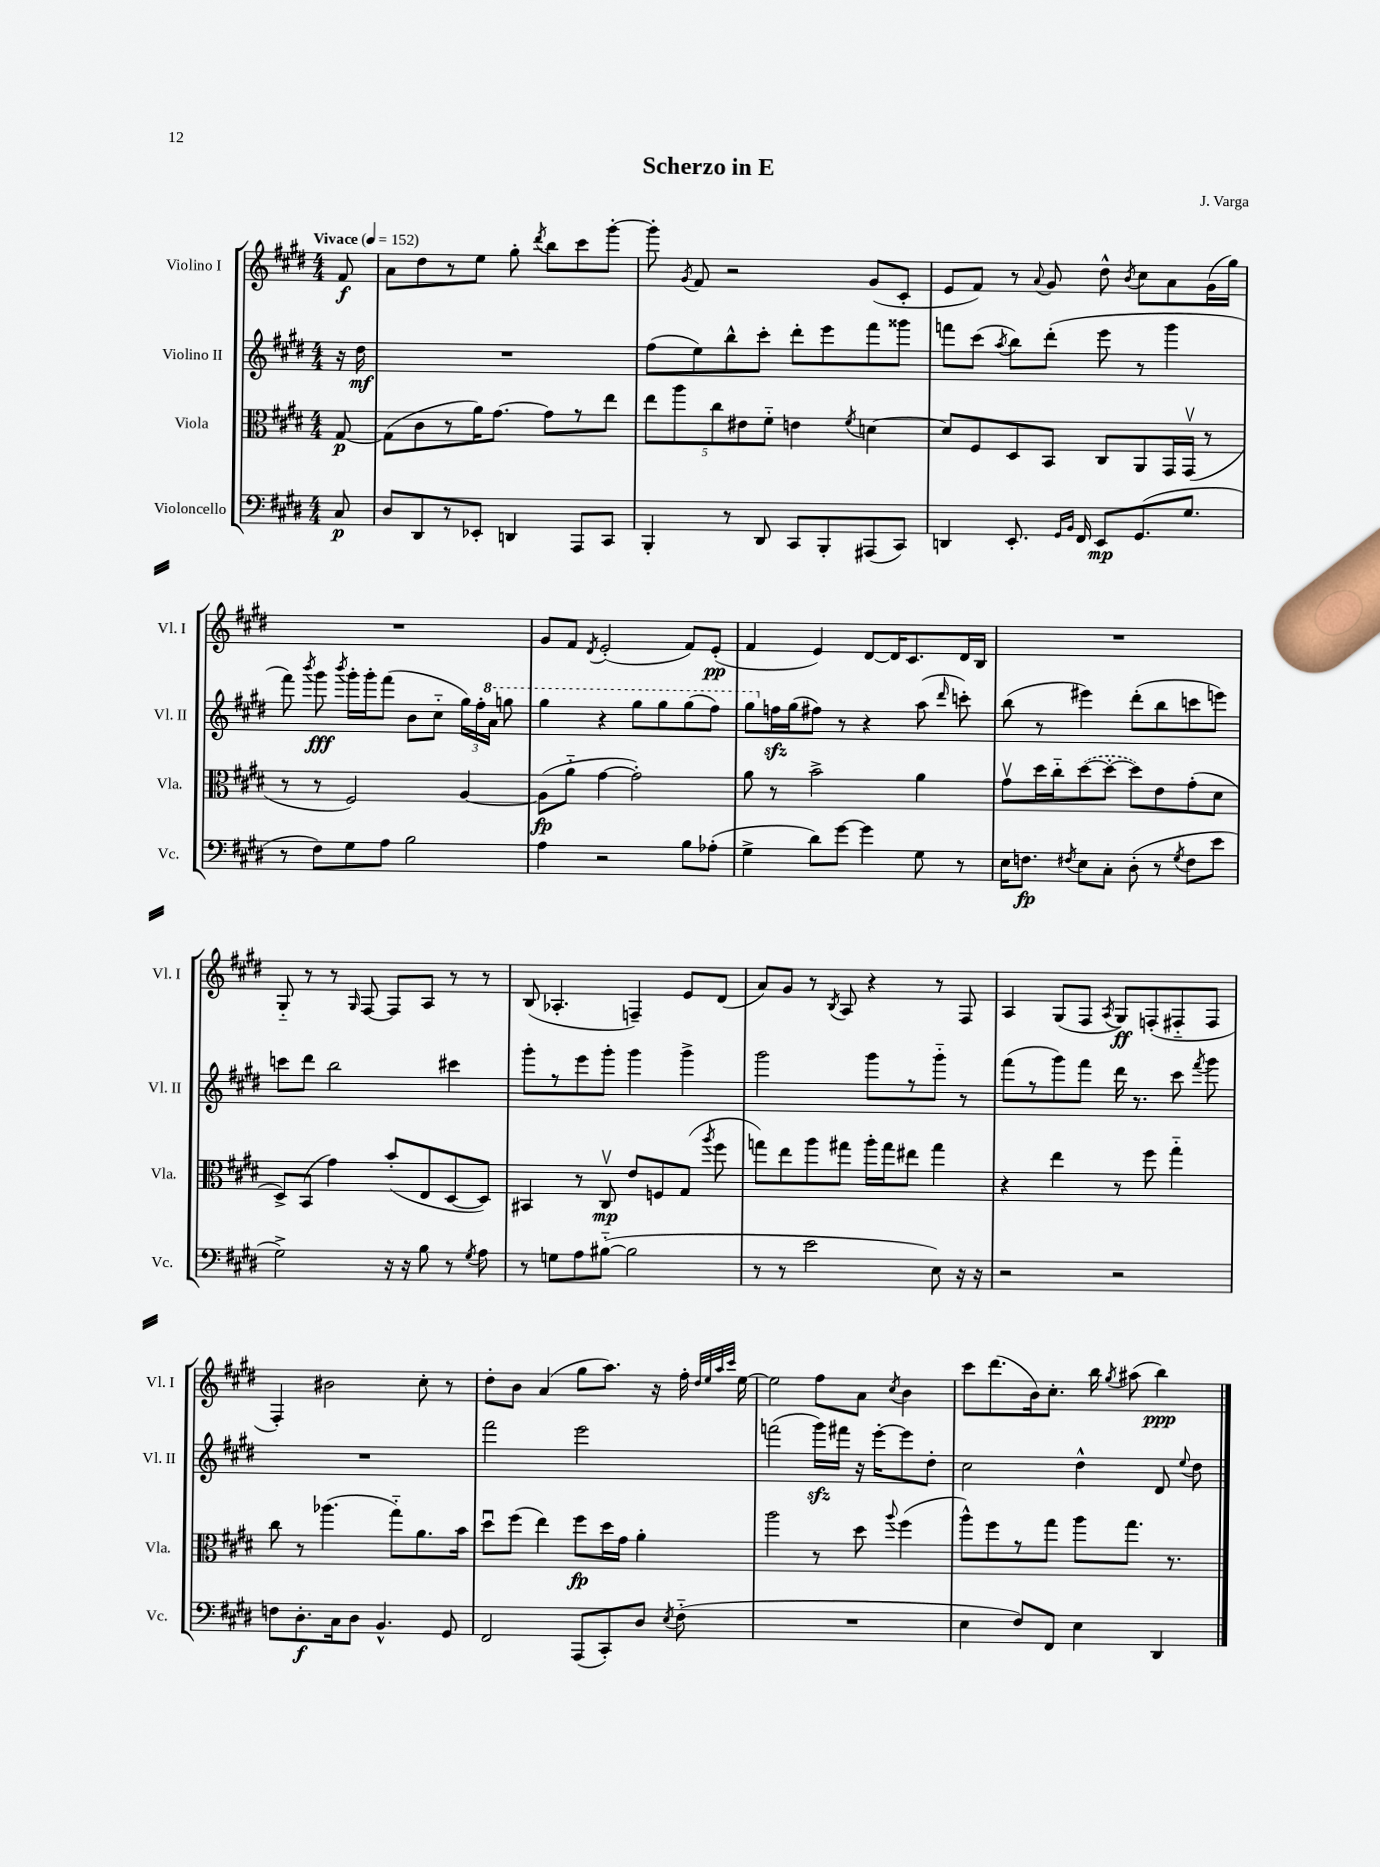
\header { title = "Scherzo in E" composer = "J. Varga" }
<<
\new StaffGroup <<
\new Staff = "s0" \with { instrumentName = "Violino I" shortInstrumentName = "Vl. I" } {
    \clef treble \key e \major \numericTimeSignature \time 4/4 \partial 8 \tempo "Vivace" 4 = 152
    \autoBeamOff fis'8\f |
    a'8[ dis''8 r8 e''8] gis''8-. \acciaccatura { dis'''8 } b''8[ cis'''8 gis'''8]~-. |
    gis'''8-. \acciaccatura { gis'8 } fis'8 r2 gis'8[( cis'8]-. |
    e'8[ fis'8]) r8 \appoggiatura { a'8 } gis'8 dis''8-^ \acciaccatura { b'8 } cis''8[ a'8 gis'16( gis''16]) |
    R1 |
    gis'8[ fis'8] \acciaccatura { dis'8 } e'2-.( fis'8[) e'8]-.\pp( |
    fis'4 e'4) dis'8[~ dis'16 cis'8. dis'16 b16] |
    R1 |
    gis8-_ r8 r8 \grace { gis16 } fis8~ fis8[ a8] r8 r8 |
    b8( aes4.-. f4--) e'8[ dis'8]( |
    a'8[) gis'8] r8 \acciaccatura { b8 } a8 r4 r8 fis8 |
    a4 gis8[( fis8] \acciaccatura { a8 } gis8[\ff) f8-.( fis8-_ fis8] |
    fis4-.) bis'2 cis''8-. r8 |
    dis''8[-. b'8] a'4( gis''8[ a''8.]) r16 fis''16-. \grace { dis''32[ e''32 a''32 cis'''32] } e''16~ |
    e''2 fis''8[ a'8] \acciaccatura { cis''8 } b'4 |
    cis'''8[ dis'''8.( b'16) cis''8.]-. b''16 \acciaccatura { gis''8 } ais''8( b''4\ppp) \bar "|." |
}
\new Staff = "s1" \with { instrumentName = "Violino II" shortInstrumentName = "Vl. II" } {
    \clef treble \key e \major \numericTimeSignature \time 4/4 \partial 8
    \autoBeamOff r16 dis''16\mf |
    R1 |
    fis''8[( e''8) b''8-^ cis'''8]-. dis'''8[-. e'''8 fis'''8 gisis'''8] |
    f'''8[ cis'''8]( \acciaccatura { a''8 } b''8[) dis'''8]-.( e'''8 r8 gis'''4 |
    fis'''8) \acciaccatura { b'''8 } gis'''8\fff \acciaccatura { b'''8 } gis'''16[-. gis'''16-. fis'''8]( b'8[ cis''8]-_ \tuplet 3/2 { gis''16[) fis''16-. \ottava #1 a''16] } g'''8 |
    gis'''4 r4 gis'''8[ gis'''8 gis'''8( fis'''8]) |
    gis'''8[ \ottava #0 f''16\sfz gis''16( fis''8]) r8 r4 a''8( \grace { dis'''16 } c'''8-.) |
    b''8( r8 eis'''4) dis'''8[-.( b''8 c'''8 e'''8]) |
    c'''8[ dis'''8] b''2 cis'''4 |
    gis'''8[-. r8 e'''8 gis'''8]-. gis'''4 gis'''4-> |
    gis'''2 gis'''8[ r8 gis'''8]-_ r8 |
    fis'''8[( r8 gis'''8) fis'''8] dis'''16 r8. cis'''8 \acciaccatura { fis'''8 } gis'''8 |
    R1 |
    fis'''2 e'''2 |
    f'''2( gis'''16[\sfz) fis'''16] r16 e'''16[~-. e'''8 dis''8]-. |
    cis''2 dis''4-^ dis'8 \appoggiatura { e''8 } dis''8 \bar "|." |
}
\new Staff = "s2" \with { instrumentName = "Viola" shortInstrumentName = "Vla." } {
    \clef alto \key e \major \numericTimeSignature \time 4/4 \partial 8
    \autoBeamOff gis8~\p |
    gis8[( cis'8 r8 a'16) gis'8.]~ gis'8[ r8 e''8] |
    \tuplet 5/4 { e''8[ a''8 cis''8 eis'8 fis'8]-_ } e'4 \acciaccatura { fis'8 } d'4~ |
    d'8[ fis8 dis8 b,8] cis8[ a,8 gis,16 gis,16]\upbow( r8 |
    r8 r8 fis2) a4~ |
    a8[\fp( a'8]-_ gis'4~ gis'2-.) |
    a'8 r8 b'2-> a'4 |
    gis'8[\upbow dis''16 cis''16-_ \once \slurDashed dis''8~( dis''8]~-. dis''8[) e'8 gis'8-.( dis'8] |
    dis8[->) b,8]( gis'4) b'8[-.( e8 dis8~ dis8]) |
    bis,4 r8 cis8\upbow\mp e'8[ f8 gis8]( \acciaccatura { a''8 } fis''8 |
    g''8[) e''8 a''8 gis''8] a''16[-. gis''16 eis''8] gis''4 |
    r4 e''4 r8 fis''8 gis''4-_ |
    cis''8 r8 aes''4.( gis''8[-_) a'8. b'16] |
    dis''8[\downbow fis''8]( e''4) fis''8[\fp dis''16 gis'16] a'4-. |
    a''2 r8 dis''8 \appoggiatura { a''8 } fis''4( |
    a''8[-^) fis''8 r8 gis''8] a''8[ gis''8.] r8. \bar "|." |
}
\new Staff = "s3" \with { instrumentName = "Violoncello" shortInstrumentName = "Vc." } {
    \clef bass \key e \major \numericTimeSignature \time 4/4 \partial 8
    \autoBeamOff cis8\p |
    dis8[ dis,8 r8 ees,8]-. d,4 a,,8[ cis,8] |
    b,,4-. r8 dis,8 cis,8[ b,,8-. ais,,8( cis,8]) |
    d,4 e,8.-. \grace { gis,16[ b,16] } fis,16 e,8[\mp gis,8.( gis8.] |
    r8 fis8[) gis8 a8] b2 |
    a4 r2 b8[ aes8]-.( |
    gis4-> dis'8[) gis'8]~ gis'4 gis8 r8 |
    e16[ f8.]\fp \acciaccatura { fis8 } e8[ cis8]-. dis8-.( r8 \acciaccatura { gis8 } fis8[ e'8] |
    gis2->) r16 r16 b8 r8 \acciaccatura { gis8 } a8 |
    r8 g8[ a8 bis8]~-_( bis2 |
    r8 r8 e'2 e8) r16 r16 |
    r2 r2 |
    f8[ dis8.-.\f cis16 dis8] b,4.-^ gis,8 |
    fis,2 a,,8[( cis,8-.) dis8] \acciaccatura { e8 } fis8-_( |
    R1 |
    e4 fis8[) fis,8] e4 dis,4 \bar "|." |
}
>>
>>
\layout { \context { \Score \remove "Bar_number_engraver" } }
